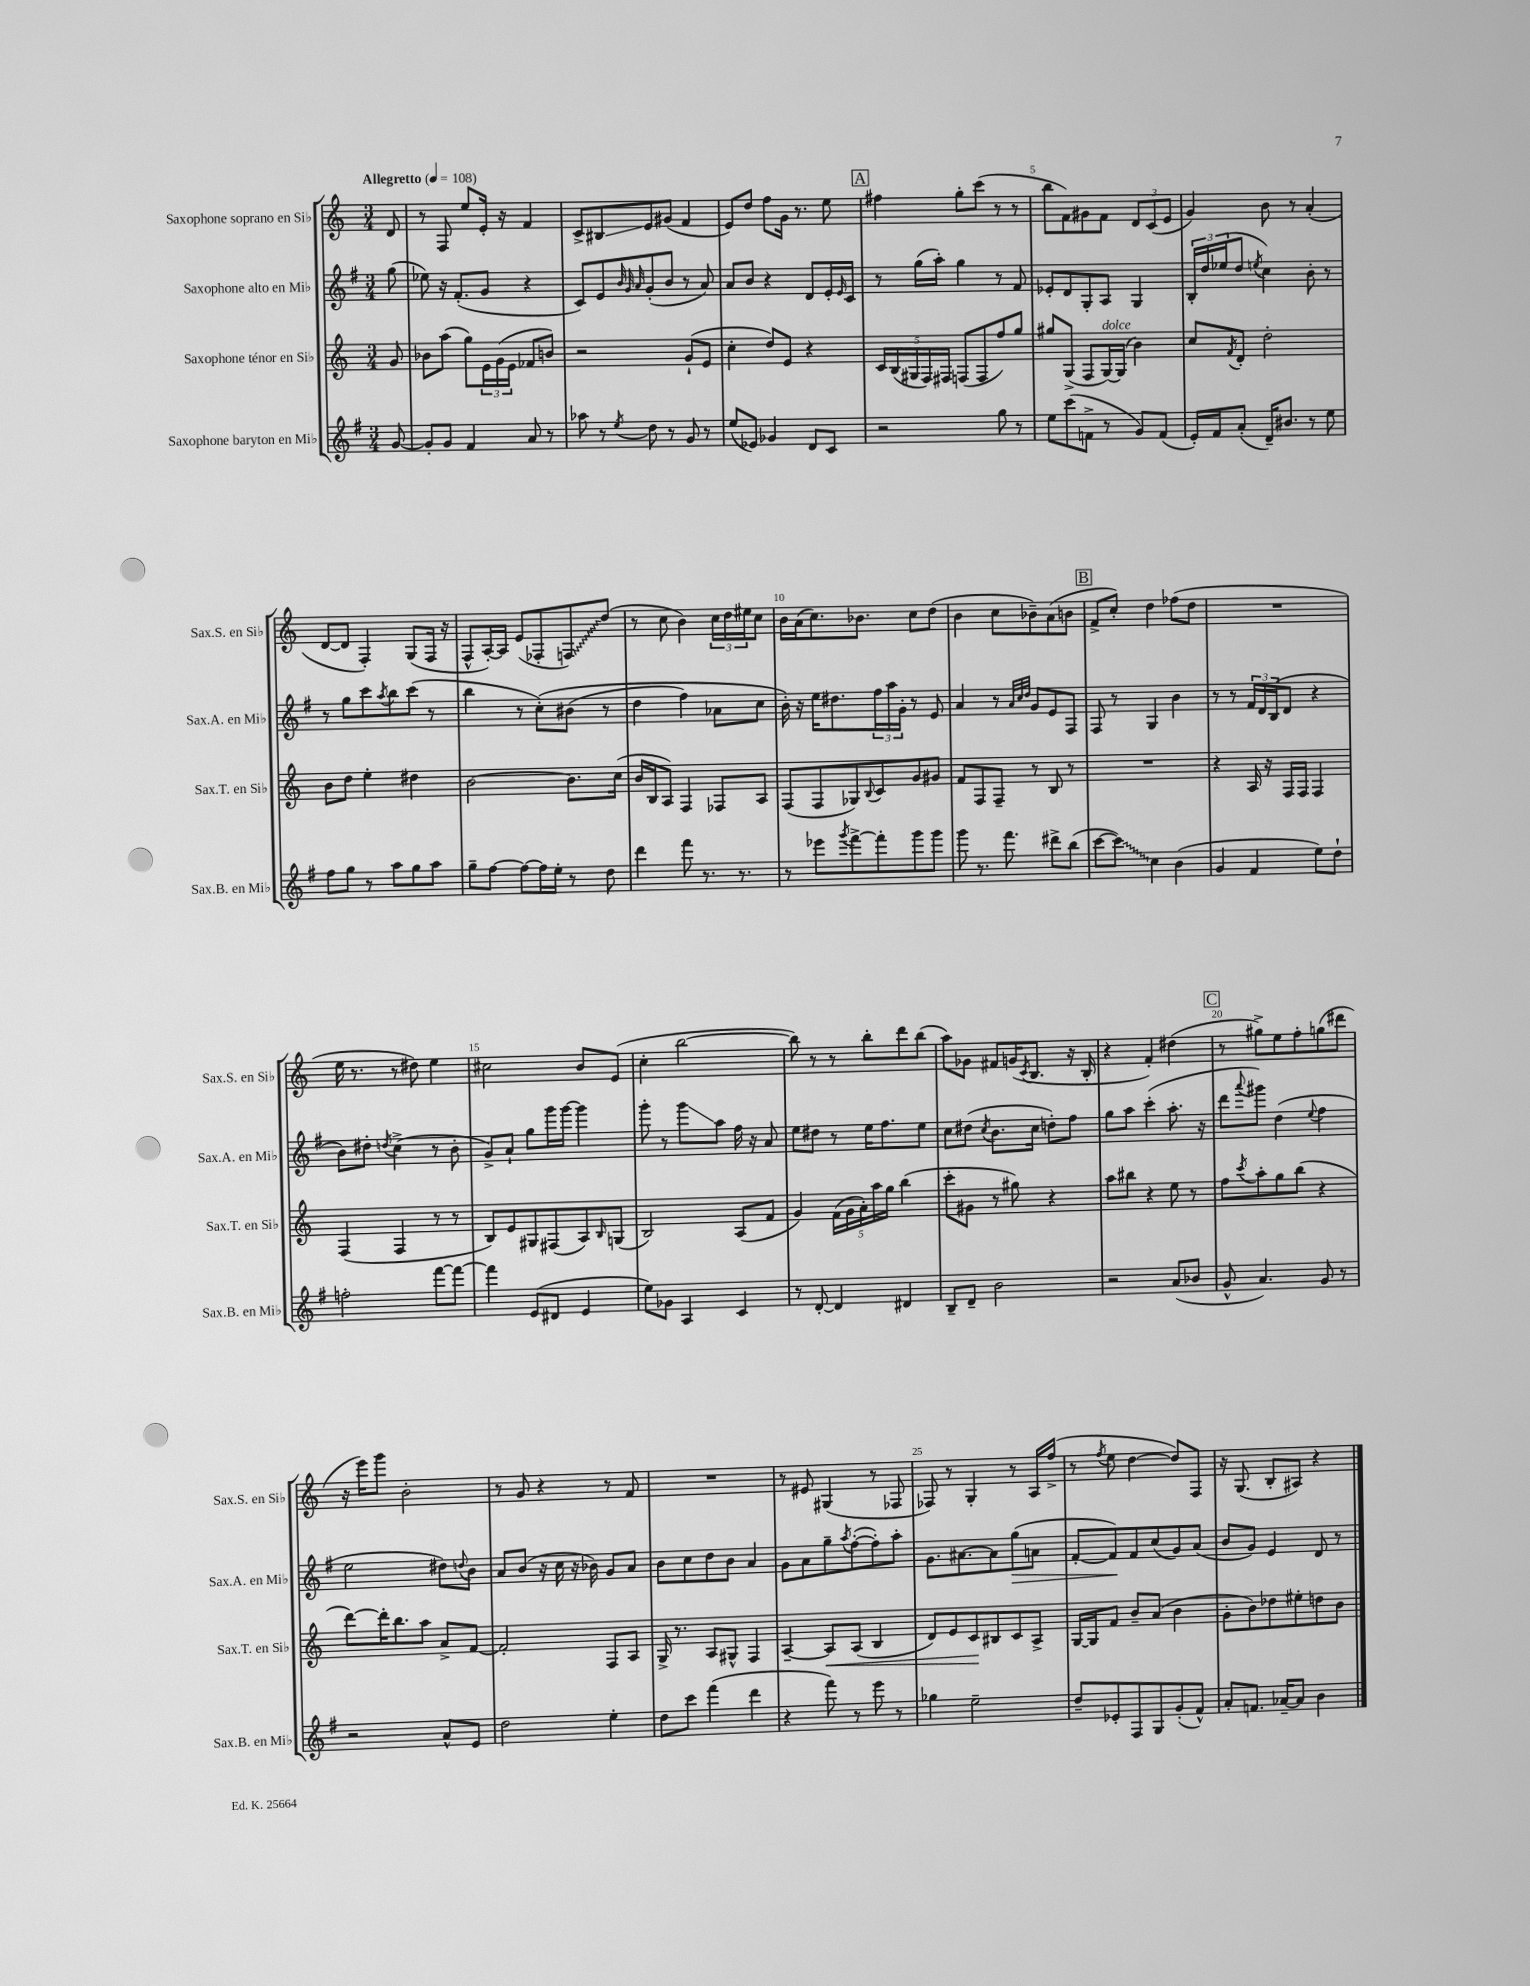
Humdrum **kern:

**kern	**kern	**kern	**kern
*staff4	*staff3	*staff2	*staff1
*clefG2	*clefG2	*clefG2	*clefG2
*k[f#]	*k[]	*k[f#]	*k[]
*M3/4	*M3/4	*M3/4	*M3/4
*MM108	*MM108	*MM108	*MM108
[8g/	8g/	(8gg\	8d/
=	=	=	=
8g'/]L	8b-\L	8ee-\)	8r
8g/J	(8aa\J	16r	8F/
.	.	(8.f#'/L	.
4f#/	8gg\L)	.	8ee/L
.	24e\L	8g/J	16e'/Jk
.	(24g\	.	.
.	.	.	16r
.	24e\JJ	.	.
8a/	8f-/L	4r	4f/
8r	8b/J)	.	.
=	=	=	=
8aa-\	2r	8c/L)	8c^/L
8r	.	8e/	8B#/
.	.	32qqb/	.
.	.	32qqg/	.
8qee/	.	32qqa/	.
8dd\	.	(8g'/	8e/
8r	.	8b/J	(8g#/J
8g/	(8g`/L	8r	4f/
8r	8e/J	8a/)	.
=	=	=	=
(8ee/L	4cc'\	8a/L	8e/L)
8e-/J)	.	8b/J	8dd/J
4g-/	8dd/L)	4r	8ff\L
.	8e/J	.	16g\Jk
.	.	.	8.r
8d/L	4r	8d/L	.
8c/J	.	16e'/L	8ee\
.	.	16qqe/	.
.	.	16c/JJ	.
=	=	=	=
2r	20c/LL	8r	4ff#\
.	(20B/	.	.
.	20G#/	.	.
.	.	(16gg\LL	.
.	20F/)	.	.
.	.	16aa'\JJ)	.
.	20F#/JJ	.	.
.	(8F/L	4gg\	8gg'\L
.	8F/	.	(8ccc\J
8gg\	8ff/)	8r	8r
8r	8gg/J	8f#/	8r
=	=	=	=
8ee\L	8gg#/L	8e-'/L	8bb\L
(8ccc\	(8G^/J	8d/	8f\)
8f^\J	8F/L	8G'/	8g#\
8r	[16G/L)	8A/J	8f\J
.	(16G/]JJ	.	.
8g/L)	4b\)	4G/	12d/L
.	.	.	(12c/
(8f/J	.	.	.
.	.	.	12e/J
=	=	=	=
16e'/LL)	8cc/L	24B'/LL	4g/)
.	.	24dd/	.
16f#/J	.	.	.
.	.	(24ee-/J	.
.	8qf/	.	.
(8a'/J	8d'/J	8dd/J	.
.	.	8qee/	.
16d~/LK)	2dd'\	4cc\)	8b\
8.b#/J	.	.	.
.	.	.	8r
8r	.	8b'\	(4a'/
8ee\	.	8r	.
=	=	=	=
8ff#\L	8b\L	8r	[8d/L
8gg\J	8dd\J	8gg\L	8d/]J
8r	4ee'\	8ccc\	4F'/)
.	.	8qaa/	.
8aa\L	.	8bb\	.
8gg\	4dd#\	(8ccc\J	(8G/L
8aa\J	.	8r	16F/Jk
.	.	.	16r
=	=	=	=
8gg~\L	[2b\	4bb\	8F^^/L
[8ff#\J	.	.	[16A'/L)
.	.	.	16A/]JJ
8ff#\_L	.	8r	(8e/L
16ff#\]L	.	&(8cc'\L)	8F-'/
16ee'\JJ	.	.	.
8r	8.b\]L	(8b#\J	8F/)
8dd\	.	8r	(8dd/J
.	(16cc\Jk	.	.
=	=	=	=
4ddd\	16b/LL	4dd\	8r
.	16B/J	.	.
.	8A/J)	.	8cc\
8fff#\	4F/	4ff#\)	4b\)
8.r	.	.	.
.	8F-/L	8a-\L	24cc\LL
.	.	.	24dd\
8.r	.	.	.
.	.	.	24ee#\J
.	8A/J	8cc\J	8cc\J
=	=	=	=
8r	(8F/L	16b'\&)	16b\LL
.	.	16r	(16a\J
8eee-\L	8F/	16ee\LK	8.cc\)
.	.	8.dd#\	.
8qggg/	.	.	.
[8fff#^\	8G-/)	.	.
.	.	.	8.b-\J
.	8qqB/	.	.
8fff#'\]	8c/	24ff#\L	.
.	.	24aa\	.
.	.	24g'\JJ	.
8ggg\	8g/	8r	8cc\L
8ggg\J	8g#/J	8e/	(8dd\J
=	=	=	=
8ggg\	8f/L	4a/	4b\
8.r	8F/	.	.
.	8F~/J	8r	8cc\L
8.fff#\	.	.	.
.	.	32qqa/LLL	.
.	.	32qqcc/	.
.	.	32qqdd/JJJ	.
.	8r	8g/L	8b-~\)
8ddd#^\L	8B/	8e/	(8a\
(8bb\J	8r	8F#/J	8b\J
=	=	=	=
[8ccc\L	2.r	8F#/	8f^/L
8ccc\]J)	.	8r	8cc'/J)
4cc\	.	4G/	4dd\
(4b\	.	4b\	(8ff-\L
.	.	.	8dd\J
=	=	=	=
4g/	4r	8r	2.r
.	.	8r	.
4f#/	16A/	24f#/LL	.
.	.	24d/	.
.	16r	.	.
.	.	(24B/J	.
.	16F/LL	8d/J	.
.	16F/JJ	.	.
8ee\L)	4F/	4r	.
8dd`\J	.	.	.
=	=	=	=
2ff'\	(4F/	8b\L)	16ee\
.	.	.	8.r
.	.	8dd#'\J	.
.	.	8qdd/	.
.	4F/	(4cc^\	8r
.	.	.	8dd#\)
[8fff#\L	8r	8r	4ee\
8fff#\_J	8r	8b'\	.
=	=	=	=
4fff#\]	8B/L)	8g^/L)	2cc#\
.	8e/	8a`/J	.
(8e/L	8G#/	8gg\L	.
8d#/J	(8F#/	16ggg\L	.
.	.	[16ggg\JJ	.
4e/	8A/)	4ggg\]	8b/L
.	16qqB/	.	.
.	(8G/J	.	(8e/J
=	=	=	=
8ee\L)	2B/)	8ggg'\	4cc'\
8g-\J	.	8r	.
4A/	.	8ggg\L	[2bb\
.	.	8aa\J	.
4c/	(8A/L	16ff#\	.
.	.	16r	.
.	8f/J	8a/	.
=	=	=	=
8r	4g/)	8ee\L	8bb\])
[8d'/	.	8dd#\J	8r
4d/]	(20f\LL	8r	8r
.	20g\	.	.
.	20a'\)	.	.
.	.	16ee\LK	8bb'\L
.	20aa\	.	.
.	.	8.ff#\	.
.	20gg\JJ	.	.
4d#/	(4bb\	.	8ddd\
.	.	8ee\J	(8bb\J
=	=	=	=
8B~/L	8ccc'\L	8cc\L	8aa\L)
8d~/J	8g#\J	(8dd#\J	8g-\J
.	.	8qcc/	.
2b\	8r	8.b\L	8f#/L
.	8gg#\)	.	(16g/K
.	.	.	8qc/
.	.	16cc\Jk	8.B/J
.	4r	8dd'\L)	.
.	.	8ff#\J	16r
.	.	.	16B'/
=	=	=	=
2r	8aa\L	8gg\L	4r
.	8bb#\J	8aa\J	.
.	4r	(4ccc'\	4f'/)
(8a/L	8ee\	8.aa'\	(4dd#\
8b-/J	8r	.	.
.	.	16r	.
=	=	=	=
8g^^/	8ff\L	8ddd\L	8r
.	8qccc/	8qqaaa/	.
4.a/)	8aa'\	8ggg#\J)	8gg#^\L)
.	8gg\	(4dd\	8ee\
.	(8bb\J	.	8ff'\
.	.	8qqee/	.
8g/	4r	4ff#\	(8gg\
8r	.	.	8ddd#\J
=	=	=	=
2r	[8ddd\L)	2ee\	16r
.	.	.	16eee\LK)
.	16ddd'\]K	.	8ggg\J
.	8.bb\	.	.
.	.	.	2b'\
.	8aa\J	.	.
8a^^/L	8a^/L	8dd#\L)	.
.	.	8qqdd/	.
8e/J	[8f/J	8b\J	.
=	=	=	=
2dd\	2f'/]	8a/L	8r
.	.	(8b/J	8g/
.	.	16r	4r
.	.	16cc\	.
.	.	16r	.
.	.	16b-\)	.
4ee'\	8F/L	8g/L	8r
.	8A/J	8a/J	8f/
=	=	=	=
8dd\L	16G^/	8b\L	2.r
.	8.r	.	.
8ccc\J	.	8cc\	.
(4fff#\	8A/L	8dd\	.
.	8G#^^/J	8b\J	.
4ddd\	4F/	4a/	.
=	=	=	=
4r	[4A~/	8g\L	8r
.	.	8a\	8e#/
8fff#\)	8A/]L	8gg~\	(4G#/
.	.	8qaa/	.
8r	(8A/J	([8ff#'\	.
8eee\	4B/	8ff#'\])	8r
8r	.	8aa'\J	8F-/
=	=	=	=
4gg-\	8d/L)	8.g\L	8F-/)
.	8e/	.	8r
.	.	[8.a#\	.
2ee~\	8c/	.	4G'/
.	8B#/	8a#\]	.
.	8c/	(8gg\	8r
.	8A^/J	8a\J	16A/LL
.	.	.	(16ff^/JJ
=	=	=	=
8dd~/L	[16G/LL	[8f#'/L	8r
.	16G/]J	.	.
.	.	.	8qff/
8e-'/	8f/J	8f#/])	8ee\
8F#/	8b~/L	8f#/	[4dd\
8G/	(8a/J	(8cc/	.
(8g'/	4b\	8g/)	8dd/]L)
8f#^^/J)	.	(8a/J	8F/J
=	=	=	=
8a'/L	8g'\L	8b/L	16r
.	.	.	(8.G/
8.f/J	8b\)	8g/J)	.
.	8dd-\	4e/	8B'/L
[16a-~/LK	.	.	.
8a-/]J	8ee#'\	.	8A#/J)
4b\	8dd\	8d/	4r
.	8b\J	8r	.
==	==	==	==
*-	*-	*-	*-
